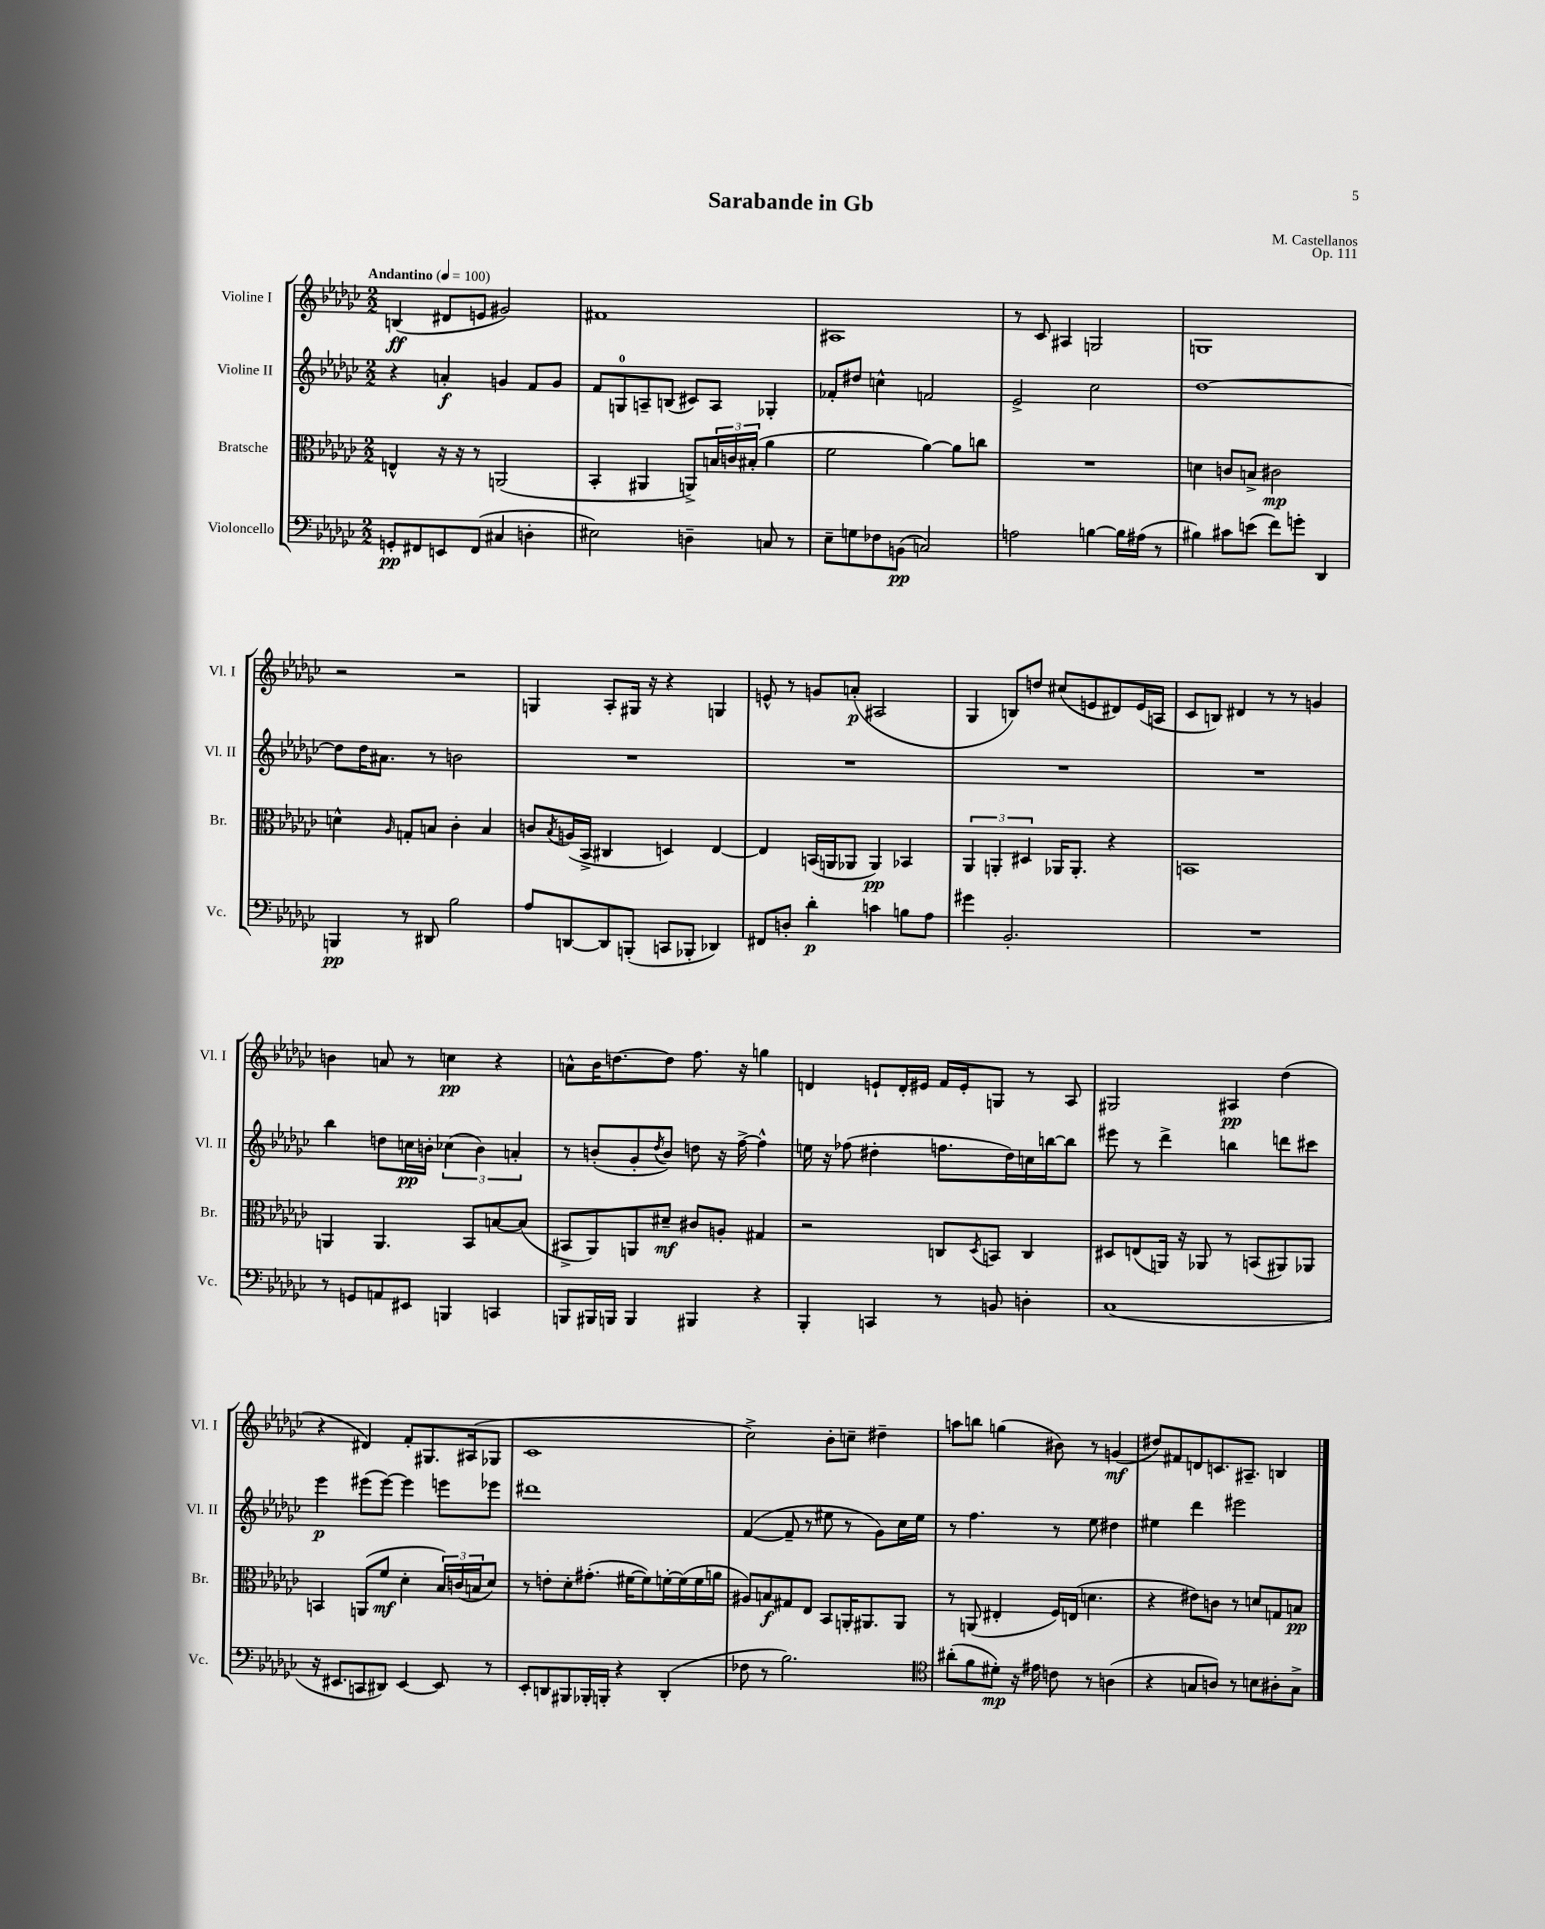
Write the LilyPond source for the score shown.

\header { title = "Sarabande in Gb" composer = "M. Castellanos" opus = "Op. 111" }
<<
\new StaffGroup <<
\new Staff = "s0" \with { instrumentName = "Violine I" shortInstrumentName = "Vl. I" } {
    \clef treble \key ges \major \numericTimeSignature \time 2/2 \tempo "Andantino" 4 = 100
    b4\ff( dis'8 e'8 gis'2) |
    fis'1 |
    ais1 |
    r8 ces'8 ais4 g2 |
    g1 |
    r2 r2 |
    g4 aes8-. gis16 r16 r4 g4 |
    e'8-^ r8 g'8 a'8-.\p( ais2 |
    ges4 b8) d''8 cis''8( e'8 dis'8) e'16( a16 |
    ces'8 b8) dis'4 r8 r8 g'4 |
    b'4 a'8 r8 c''4\pp r4 |
    a'8-^ bes'16 d''8.~ d''8 f''8. r16 g''4 |
    d'4 e'8-! d'16-. eis'16 f'16 eis'16-. g8 r8 aes8 |
    gis2 ais4\pp des''4( |
    r4 dis'4) f'8-. gis8. ais16( ges8 |
    ces'1 |
    ces''2->) bes'8-. c''8-- dis''4-- |
    a''8 b''8 g''4( bis'8) r8 g'4\mf( |
    dis''8) fis'8 d'8 c'8. ais8.-- b4 \bar "|." |
}
\new Staff = "s1" \with { instrumentName = "Violine II" shortInstrumentName = "Vl. II" } {
    \clef treble \key ges \major \numericTimeSignature \time 2/2
    r4 a'4-.\f g'4 f'8 g'8 |
    f'8 g8-0 a8-- b8( cis'8) a8 ges4-. |
    fes'8-. dis''8 c''4-^ f'2 |
    ees'2-> ces''2 |
    des''1~ |
    des''8 des''16 ais'8. r8 b'2 |
    R1 |
    R1 |
    R1 |
    R1 |
    bes''4 d''8 c''16\pp b'16-. \tuplet 3/2 { ces''4( b'4) a'4-. } |
    r8 b'8-.( ges'8-. \acciaccatura { des''8 } b'8) d''8 r16 f''16~-> f''4-^ |
    e''16 r16 fes''8( dis''4-. f''8. dis''16) c''16 b''16~ b''8 |
    eis'''8 r8 des'''4-> b''4 d'''8 cis'''8 |
    ees'''4\p eis'''8( eis'''8~) eis'''4 e'''8 ees'''8 |
    dis'''1 |
    f'4~( f'8-- r8 eis''8 r8 ges'8) ces''16 eis''16 |
    r8 f''4. r8 ees''8 dis''4 |
    eis''4 des'''4 eis'''2 \bar "|." |
}
\new Staff = "s2" \with { instrumentName = "Bratsche" shortInstrumentName = "Br." } {
    \clef alto \key ges \major \numericTimeSignature \time 2/2
    e4-^ r16 r16 r8 a,2( |
    bes,4-. ais,4 a,8->) \tuplet 3/2 { b16 c'16 bis16-.( } aes'4 |
    f'2 aes'4~) aes'8 c''8 |
    R1 |
    d'4 c'8 b8-> cis'2\mp |
    d'4-^ \grace { aes16 } g8-. b8 ces'4-. b4 |
    c'8 \acciaccatura { bes8 } a16( bes,16-> cis4 d4) ees4~ |
    ees4 b,16( a,16 aes,8 aes,4\pp) bes,4 |
    \tuplet 3/2 { aes,4 a,4-. dis4 } aes,16 aes,8.-. r4 |
    b,1 |
    a,4 a,4. bes,8 b8~ b8( |
    bis,8-> aes,8) a,8 dis'8--\mf cis'8 a8-. gis4 |
    r2 c8 \acciaccatura { des8 } b,8 c4 |
    dis8 e8( a,16) r16 aes,8 r8 b,8( ais,8) aes,8 |
    b,4 a,8( f'8\mf des'4-. \tuplet 3/2 { bes16) c'16( b16 } des'8) |
    r8 e'8-. des'8-. gis'8.-.( fis'16~ fis'8) f'16~-. f'16( f'16 a'16 |
    ais8) b8\f gis8 ees8 bes,8 a,16-. ais,8. ais,8 |
    r8 a,8( eis4-. f16) e16( d'4. |
    r4 eis'8) c'8 r8 d'8 g8 b8\pp \bar "|." |
}
\new Staff = "s3" \with { instrumentName = "Violoncello" shortInstrumentName = "Vc." } {
    \clef bass \key ges \major \numericTimeSignature \time 2/2
    g,8-.\pp fis,8 e,8 fis,8( cis4 d4-. |
    eis2) d4-- c8 r8 |
    ees8-- g8 fes8 b,8\pp( c2) |
    a2 b4~ b16 ais16( r8 |
    bis4) cis'8 e'8( f'8) g'8-. des,4 |
    b,,4\pp r8 dis,8 bes2 |
    aes8 d,8~ d,8 b,,8-.( c,8 bes,,8-. des,4) |
    fis,8 d8-. des'4-.\p c'4 b8 aes8 |
    gis'4 bes,2.-. |
    R1 |
    r8 g,8 a,8 eis,8 b,,4 c,4 |
    b,,8 bis,,16 b,,16 b,,4 bis,,4 r4 |
    bes,,4-. c,4 r8 b,8 d4-. |
    ces1( |
    r16 eis,8. c,8 dis,8) eis,4~ eis,8 r8 |
    ees,8-. d,8 bis,,8 bes,,16-. b,,16-. r4 d,4-.( |
    fes8 r8 bes2.) |
    \clef tenor ais'8-.( f'8 dis'8-.\mp) r16 eis'16 c'8 r8 a4( |
    r4 g8 a8) r8 b8 ais8-. g8-> \bar "|." |
}
>>
>>
\layout { \context { \Score \remove "Bar_number_engraver" } }
